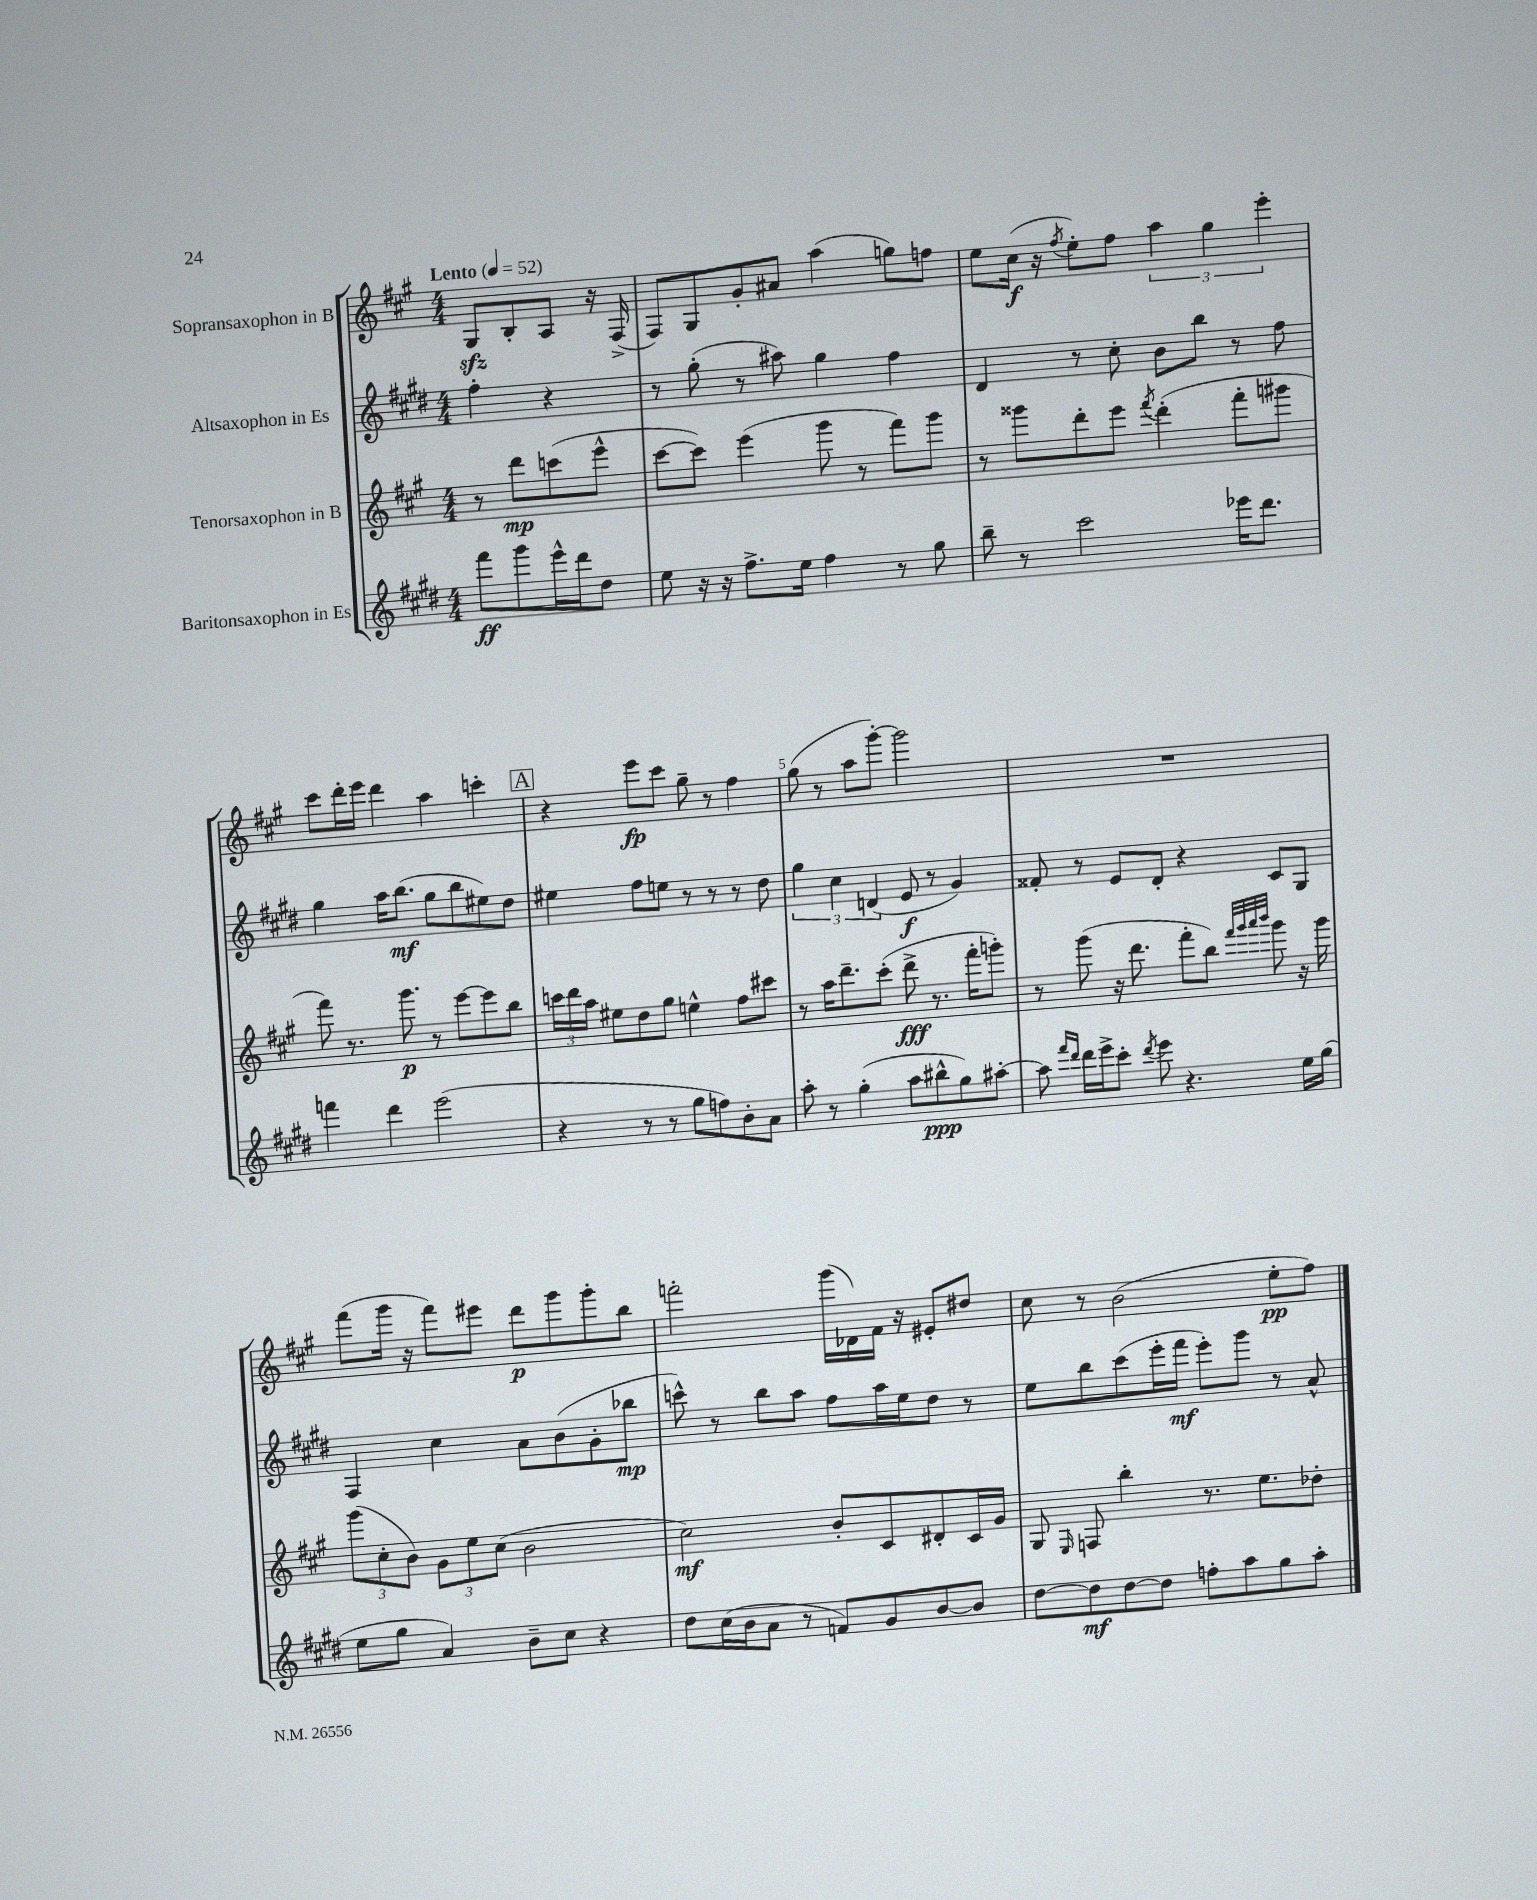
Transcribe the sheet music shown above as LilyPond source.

<<
\new StaffGroup <<
\new Staff = "s0" \with { instrumentName = "Sopransaxophon in B" } {
    \clef treble \key a \major \numericTimeSignature \time 4/4 \partial 2 \tempo "Lento" 4 = 52
    \autoBeamOff gis8[\sfz b8-. a8] r16 fis16->( |
    fis8[) gis8 gis'8-. ais'8] a''4( g''8[) f''8] |
    e''8[ cis''16]\f( r16 \acciaccatura { fis''8 } e''8[-.) fis''8] \tuplet 3/2 { a''4 gis''4 e'''4-. } |
    cis'''8[ d'''16-. e'''16] d'''4 a''4 c'''4-. |
    \mark \markup { \box "A" } r4 e'''8[\fp cis'''8] gis''8-- r8 fis''4 |
    gis''8( r8 a''8[ gis'''8]~-.) gis'''2 |
    R1 |
    fis'''8[( gis'''16] r16 fis'''8[) eis'''8] d'''8[\p gis'''8 gis'''8-. b''8] |
    f'''2-. gis'''16[( des'16) fis'16] r16 eis'8[-. dis''8] |
    cis''8 r8 b'2( e''8[-.\pp fis''8]) \bar "|." |
}
\new Staff = "s1" \with { instrumentName = "Altsaxophon in Es" } {
    \clef treble \key e \major \numericTimeSignature \time 4/4 \partial 2
    \autoBeamOff fis''4-. r4 |
    r8 gis''8-.( r8 ais''8) gis''4 fis''4 |
    dis'4 r8 cis''8-. b'8[ b''8] r8 fis''8 |
    gis''4 a''16[ b''8.]\mf( gis''8[ b''8 eis''8) dis''8] |
    \mark \markup { \box "A" } eis''4 fis''8[ e''8] r8 r8 r8 dis''8 |
    \tuplet 3/2 { gis''4 cis''4 d'4( } e'8\f r8 gis'4) |
    fisis'8-. r8 e'8[ dis'8]-. r4 cis'8[ gis8] |
    fis4 cis''4 a'8[ b'8( gis'8-. bes''8]\mp |
    c'''8-^) r8 b''8[ a''8] fis''8[ a''16 e''16 dis''8] r8 |
    e''8[ b''8 cis'''8( e'''16-. fis'''16]\mf e'''8[-.) gis'''8] r8 a'8-^ \bar "|." |
}
\new Staff = "s2" \with { instrumentName = "Tenorsaxophon in B" } {
    \clef treble \key a \major \numericTimeSignature \time 4/4 \partial 2
    \autoBeamOff r8 d'''8[\mp c'''8( e'''8]-^ |
    cis'''8[~ cis'''8]) e'''4( gis'''8 r8 fis'''8[) gis'''8] |
    r8 gisis'''8[ d'''8-. e'''8] \acciaccatura { fis'''8 } d'''4-.( fis'''8[-. gis'''8] |
    fis'''8) r8. gis'''8.\p r8 e'''8[~ e'''8 b''8] |
    \mark \markup { \box "A" } \tuplet 3/2 { c'''16[ d'''16 a''16] } eis''8[ d''8 gis''8] e''4-^ fis''8[ cis'''8] |
    r8 a''16[ d'''8.-- cis'''8]-.( d'''8->\fff r8. fis'''16[-. g'''8]-.) |
    r8 gis'''8( r16 d'''8. fis'''8[-. b''8]) \grace { fis'''32[ gis'''32 a'''32 b'''32] } gis'''8 r16 gis'''16 |
    \tuplet 3/2 { gis'''8[( cis''8-. b'8]) } \tuplet 3/2 { gis'8[ e''8 cis''8]( } b'2 |
    cis''2\mf) b'8[-. cis'8 dis'8-. cis'16 gis'16] |
    gis8 \grace { e16 } f8 b''4-. r8. e''8.[ des''8]-. \bar "|." |
}
\new Staff = "s3" \with { instrumentName = "Baritonsaxophon in Es" } {
    \clef treble \key e \major \numericTimeSignature \time 4/4 \partial 2
    \autoBeamOff fis'''8[\ff gis'''8 e'''16-^ dis'''16 dis''8] |
    e''8 r16 r16 fis''8.[-> e''16] fis''4 r8 gis''8 |
    b''8-- r8 cis'''2 ees'''16[ dis'''8.] |
    f'''4 dis'''4 e'''2( |
    \mark \markup { \box "A" } r4 r8 r8 gis''8[ f''8) b'8-. a'8] |
    a''8-. r8 gis''4-.( a''8[ bis''8-^\ppp gis''8) ais''8]~-. |
    ais''8 \grace { fis'''16[ dis'''16] } dis'''16[ e'''16-> cis'''8]-. \acciaccatura { dis'''8 } e'''8 r4. e''16[ gis''16]( |
    e''8[ gis''8] a'4) b'8[-- cis''8] r4 |
    dis''8[ cis''16( b'16 a'8] r8 f'8[) gis'8 b'8~ b'8] |
    dis''8[~ dis''8\mf dis''8~ dis''8] f''8[-. a''8 gis''8 a''8]-. \bar "|." |
}
>>
>>
\layout { \context { \Score \override BarNumber.break-visibility = ##(#f #t #t) barNumberVisibility = #(every-nth-bar-number-visible 5) } }
